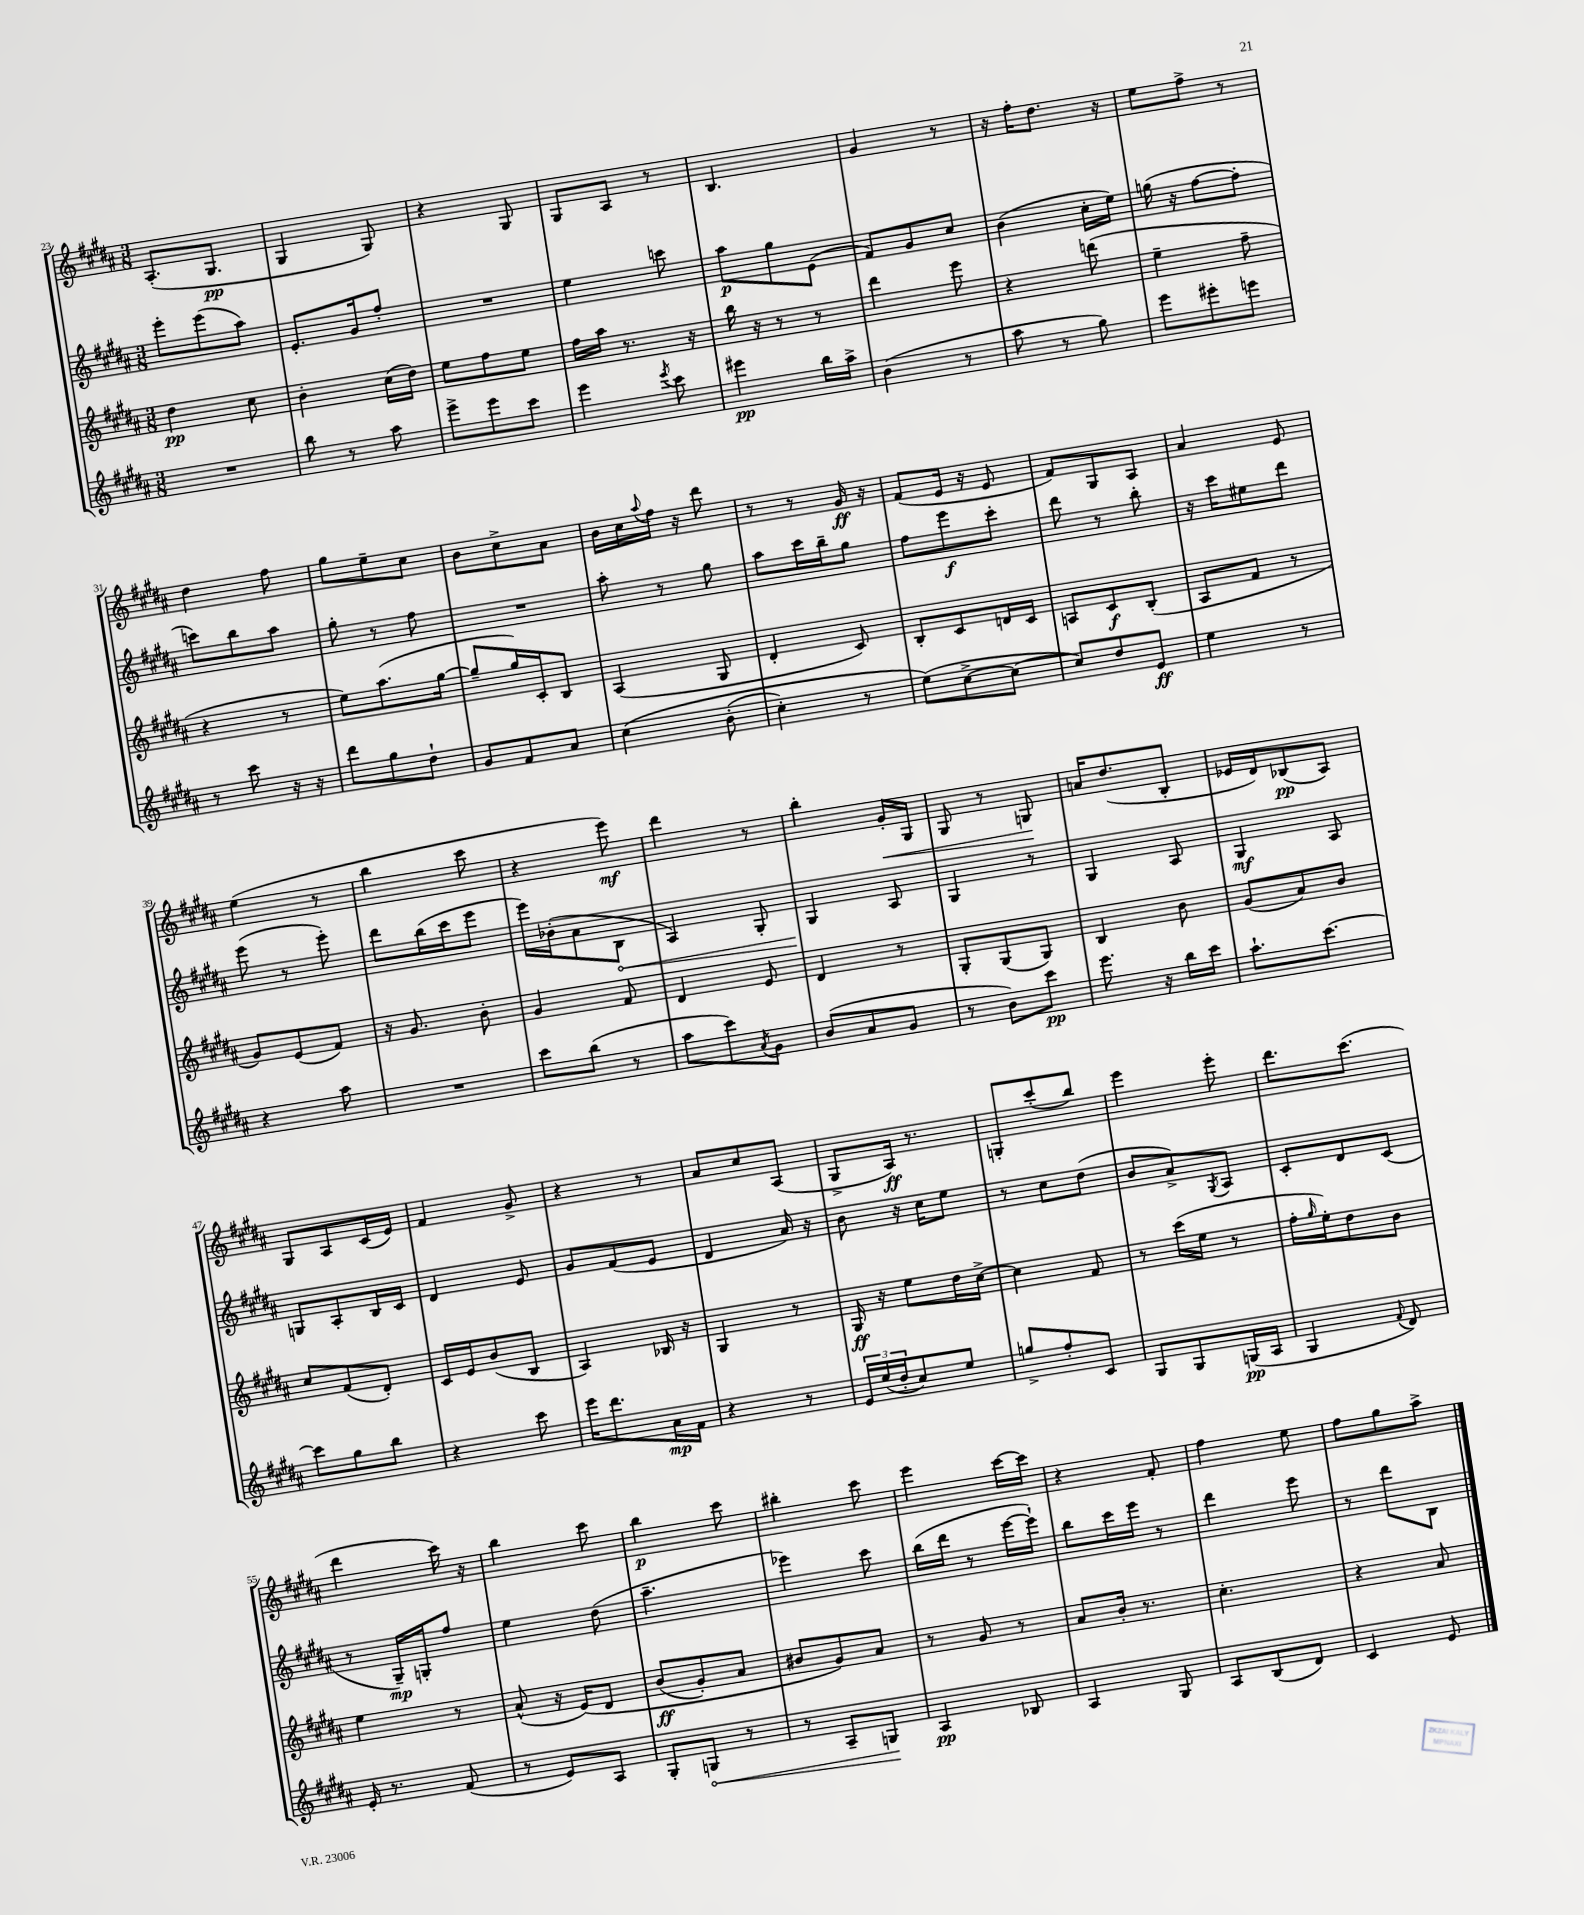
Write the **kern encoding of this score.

**kern	**kern	**kern	**kern
*staff4	*staff3	*staff2	*staff1
*clefG2	*clefG2	*clefG2	*clefG2
*k[f#c#g#d#a#]	*k[f#c#g#d#a#]	*k[f#c#g#d#a#]	*k[f#c#g#d#a#]
*M3/8	*M3/8	*M3/8	*M3/8
4.r	4dd#	8eee'	(8.A#'
.	.	(8eee	.
.	.	.	8.G#
.	8cc#	8aa#)	.
=	=	=	=
8bb	4b'	8.e'	4G#
8r	.	.	.
.	.	16g#	.
8aa#	(16cc#	8ff#'	8G#)
.	16dd#)	.	.
=	=	=	=
8eee^	8ee	4.r	4r
8eee	8ff#	.	.
8ccc#	8ee	.	8G#
=	=	=	=
4eee	16ff#	4ee	8G#
.	16aa#	.	.
.	8.r	.	8A#
8qeee	.	.	.
8ccc#	.	8ccc	8r
.	16r	.	.
=	=	=	=
4eee#	16bb	8aa#	4.B
.	16r	.	.
.	8r	8gg#	.
16bb	8r	(8e	.
16aa#^	.	.	.
=	=	=	=
(4b	4ddd#	8f#)	4g#
.	.	8g#	.
8r	8eee	8cc#	8r
=	=	=	=
8aa#	4r	(4b	16r
.	.	.	16ff#'
8r	.	.	8.dd#
8gg#)	(8ddd	16cc#'	.
.	.	16ee)	16r
=	=	=	=
8eee	4ee~	(16gg	8ee
.	.	16r	.
8eee#'	.	[8ff#	8ff#^
8eee	8ff#~	8ff#']	8r
=	=	=	=
8r	4r	8ccc)	4dd#
8ccc#	.	8bb	.
16r	8r	8aa#	8ff#
16r	.	.	.
=	=	=	=
8ddd#	8ee)	8gg#'	8gg#
8gg#	(8.aa#	8r	8ee~
8dd#`	.	8ff#	8cc#
.	[16gg#	.	.
=	=	=	=
8g#	8gg#~]	4.r	8b
8f#	16gg#)	.	8cc#^
.	16c#'	.	.
8a#	8B	.	8a#
=	=	=	=
&(4cc#	(4A#	8aa#'	16b
.	.	.	16cc#
.	.	.	8qqaa#
.	.	8r	16ff#
.	.	.	16r
(8b'	8G#	8gg#	8ddd#
=	=	=	=
4cc#')	4d#'	8aa#	8r
.	.	16ccc#	8r
.	.	16bb~	.
8r	8c#)	8gg#	16g#
.	.	.	16r
=	=	=	=
(8ee&)	8B'	8ff#	(8f#
[8cc#^	8c#	8eee	16e
.	.	.	16r
8cc#_	16d	8ccc#'	8e
.	16c#	.	.
=	=	=	=
8cc#])	8A	8ddd#	8f#)
8dd#	8c#	8r	8G#
8e	(8B'	8bb'	8A#
=	=	=	=
4ee	8A#	16r	4a#
.	.	16ccc#	.
.	8f#	8ee#	.
8r	8r	8ddd#	8e
=	=	=	=
4r	8g#)	(8eee	(4ee
.	(8e	8r	.
8aa#	8f#)	8eee')	8r
=	=	=	=
4.r	16r	8ddd#	4bb
.	8.g#	.	.
.	.	(16bb	.
.	.	16ccc#	.
.	8b'	8eee	8ccc#
=	=	=	=
8ccc#	4g#	16eee)	4r
.	.	(16b-'	.
(8bb	.	8a#	.
8r	8f#	8B	8eee)
=	=	=	=
8aa#	4d#	4A#)	4ddd#
8ccc#)	.	.	.
8qa#	.	.	.
8g#	8e	8G#'	8r
=	=	=	=
(8b	4d#	4G#	4bb'
8a#	.	.	.
8g#	8r	8A#	16g#'
.	.	.	16G#
=	=	=	=
8r	8G#'	4G#	8G#
8b)	(8G#	.	8r
8ccc#	8G#)	8r	8G
=	=	=	=
8.eee	4B	4G#	16a
.	.	.	(8.dd#
16r	.	.	.
16bb	8b	8A#	8B'
16ccc#	.	.	.
=	=	=	=
8.aa#`	(8g#	4G#	16e-
.	.	.	16d#)
.	8a#)	.	(8B-
[8.ccc#	.	.	.
.	8b	8A#	8A#)
=	=	=	=
8ccc#]	8cc#	8G	8G#
8gg#	(8f#	8A#'	8A#
8bb	8d#')	16B	(16c#
.	.	16c#	16e)
=	=	=	=
4r	16c#	4d#	4f#
.	16e	.	.
.	(8b	.	.
8ccc#	8B	8e	8g#^
=	=	=	=
16eee	4A#)	8g#	4r
8.ddd#	.	.	.
.	.	(8f#	.
16a#	16B-	8e	8r
16f#	16r	.	.
=	=	=	=
4r	4G#	4d#	8a#
.	.	.	8cc#
8r	8r	16a#)	(8A#
.	.	16r	.
=	=	=	=
24e	16G#	8b	8G#^
(24ee	.	.	.
.	16r	.	.
24dd#'	.	.	.
8cc#)	8ee	16r	16A#)
.	.	16cc#	8.r
8ee	16dd#	8ee	.
.	[16cc#^	.	.
=	=	=	=
8gg^	4cc#]	8r	8G'
8ff#'	.	8cc#	(8ccc#'
8c#	8f#	(8dd#	8bb)
=	=	=	=
8G#	8r	8b	4eee
8G#	(16ccc#	8a#^)	.
.	16ee	.	.
.	.	8qG#	.
(16G	8r	8A#	8eee'
16A#	.	.	.
=	=	=	=
4G#	16ff#'	8c#'	8.ddd#
.	16qqgg#	.	.
.	16ee')	.	.
.	8dd#	8d#	.
.	.	.	(8.ccc#
8qqf#	.	.	.
8d#)	8b	(8c#	.
=	=	=	=
16e'	4ee	8r	4ddd#
8.r	.	.	.
.	.	16G#~)	.
.	.	16G'	.
(8f#	8r	8ff#	16ccc#)
.	.	.	16r
=	=	=	=
8r	(8a#^^	4ee	4bb
8e)	16r	.	.
.	&(16e)	.	.
8A#	8d#	(8dd#	8ccc#
=	=	=	=
8G#'	(8b	4.aa#~	4bb
8G	8g#')	.	.
8r	8a#	.	8ccc#
=	=	=	=
8r	8b#	4eee-)	4bb#'
8A#~	8g#&)	.	.
8G	8a#	8ccc#	8ccc#
=	=	=	=
4A#	8r	(16bb	4eee
.	.	16ddd#	.
.	8g#	8r	.
8B-	8r	[16eee	[16ccc#
.	.	16eee`])	16ccc#]
=	=	=	=
4A#	8a#	8bb	4r
.	16b'	16ccc#	.
.	8.r	16eee	.
8G#	.	8r	8f#'
=	=	=	=
8A#	4.cc#'	4ddd#	4ff#
(8B	.	.	.
8d#)	.	8eee	8ee
=	=	=	=
4c#	4r	8r	8ff#
.	.	8ddd#	8gg#
8e	8a#	8B	8aa#^
==	==	==	==
*-	*-	*-	*-
